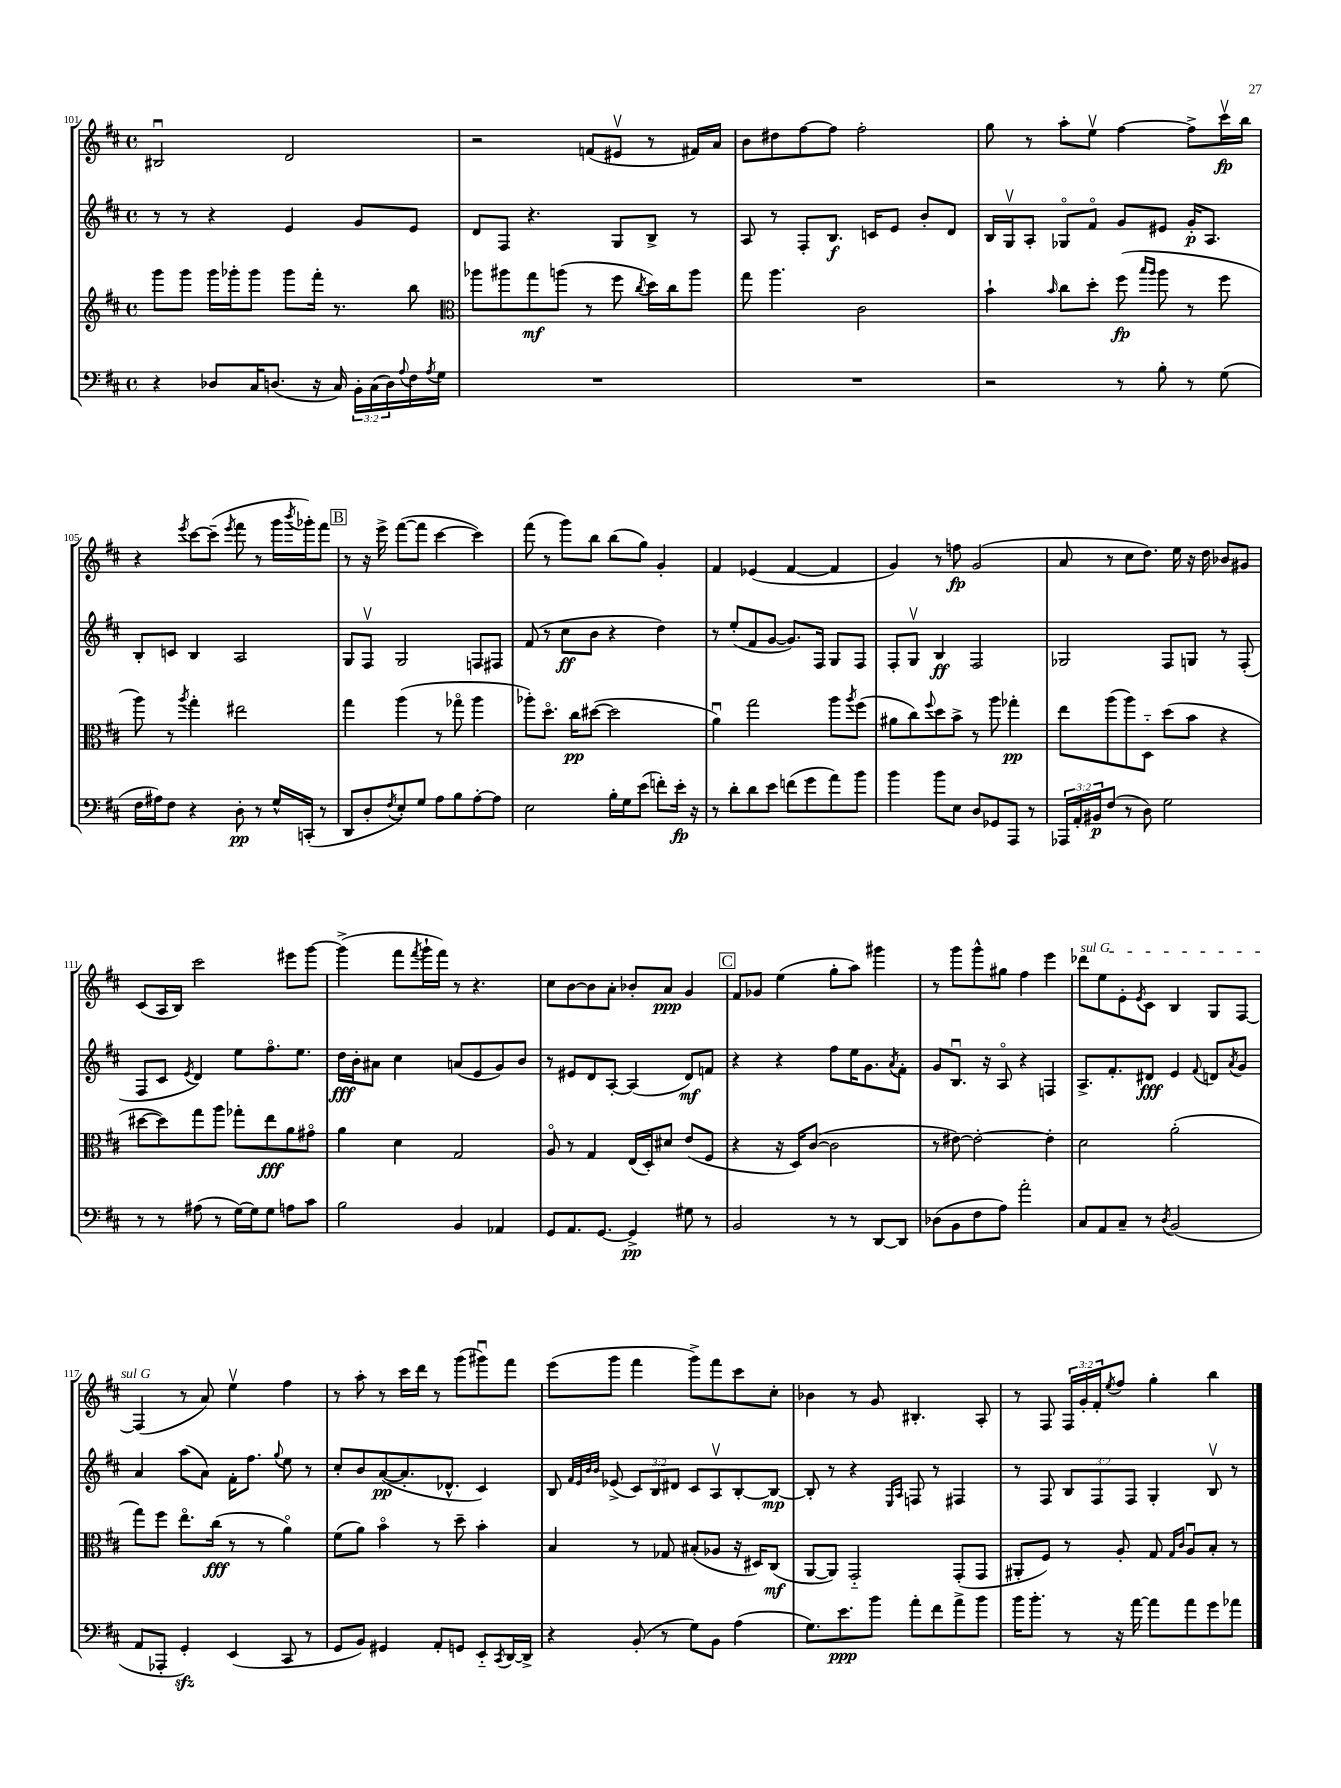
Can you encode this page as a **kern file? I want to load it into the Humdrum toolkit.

**kern	**dynam	**kern	**dynam	**kern	**dynam	**kern	**dynam
*part4	*part4	*part3	*part3	*part2	*part2	*part1	*part1
*staff4	*staff4	*staff3	*staff3	*staff2	*staff2	*staff1	*staff1
*clefF4	*	*clefG2	*	*clefG2	*	*clefG2	*
*k[f#c#]	*	*k[f#c#]	*	*k[f#c#]	*	*k[f#c#]	*
*M4/4	*	*M4/4	*	*M4/4	*	*M4/4	*
*met(c)	*	*met(c)	*	*met(c)	*	*met(c)	*
=101	=101	=101	=101	=101	=101	=101	=101
4r	.	8ggg\L	.	8r	.	2B#Xu/	.
.	.	8ggg\J	.	8r	.	.	.
8D-X/L	.	16ggg\LL	.	4r	.	.	.
.	.	16ggg-X'\J	.	.	.	.	.
16C#/K	.	8ggg-\J	.	.	.	.	.
(8.Dn/J	.	.	.	.	.	.	.
.	.	8ggg-\L	.	4e/	.	2d/	.
16r	.	16fff#'\Jk	.	.	.	.	.
16C#/)	.	8.r	.	.	.	.	.
24BB'\LL	.	.	.	8g/L	.	.	.
(24C#\	.	.	.	.	.	.	.
24D\)	.	.	.	.	.	.	.
8qqA/	.	.	.	.	.	.	.
16F#\	.	8bb\	.	8e/J	.	.	.
8qA/	.	.	.	.	.	.	.
16G\JJ	.	.	.	.	.	.	.
=102	=102	=102	=102	=102	=102	=102	=102
*	*	*clefC3	*	*	*	*	*
1r	.	8aa-X\L	.	8d/L	.	2r	.
.	.	8aa#X\	.	8F#/J	.	.	.
.	.	8gg\	mf	4.r	.	.	.
.	.	(8aan\J	.	.	.	.	.
.	.	8r	.	.	.	(8fn/L	.
.	.	8ff#\	.	8G/L	.	8e#Xv/J	.
.	.	8qcc#/	.	.	.	.	.
.	.	16dd\LL)	.	8B^/J	.	8r	.
.	.	16cc#\J	.	.	.	.	.
.	.	8aa\J	.	8r	.	16f#X/LL)	.
.	.	.	.	.	.	16a/JJ	.
=103	=103	=103	=103	=103	=103	=103	=103
1r	.	8gg\	.	8A/	.	8b\L	.
.	.	4.aa\	.	8r	.	8dd#X\	.
.	.	.	.	8F#'/L	.	[8ff#\	.
.	.	.	.	8.B/J	f	8ff#\J]	.
.	.	2c#\	.	.	.	2ff#'\	.
.	.	.	.	16cn/KL	.	.	.
.	.	.	.	8e/J	.	.	.
.	.	.	.	8b'/L	.	.	.
.	.	.	.	8d/J	.	.	.
=104	=104	=104	=104	=104	=104	=104	=104
2r	.	4b`\	.	16B/LL	.	8gg\	.
.	.	.	.	16Gv/J	.	.	.
.	.	.	.	8A'/J	.	8r	.
.	.	16qqb/	.	.	.	.	.
.	.	8cc#\L	.	8G-X/L	.	8aa'\L	.
.	.	8dd'\J	.	8f#/J	.	8eev\J	.
8r	.	(8ff#\	fp	8g/L	.	[4ff#\	.
.	.	16qqbb/LL	.	.	.	.	.
.	.	16qqaa/JJ	.	.	.	.	.
8B'\	.	8aa\	.	8e#X/J	.	.	.
8r	.	8r	.	16g'/KL	p	8ff#^\L]	.
.	.	.	.	8.A/J	.	.	.
(8G\	.	8ff#\	.	.	.	16ccc#v\L	fp
.	.	.	.	.	.	16bb\JJ	.
!!LO:LB:g=z
=105	=105	=105	=105	=105	=105	=105	=105
16F#\LL	.	8aa\)	.	8B'/L	.	4r	.
16A#X\J)	.	.	.	.	.	.	.
8F#\J	.	8r	.	8cn/J	.	.	.
.	.	8qaa/	.	.	.	8qeee/	.
4r	.	4gg'\	.	4B/	.	[8ccc#\L	.
.	.	.	.	.	.	(8ccc#~\J]	.
.	.	.	.	.	.	8qeee/	.
8D'\	pp	2ee#X\	.	2A/	.	8fff#\	.
8r	.	.	.	.	.	8r	.
16G^^/LL	.	.	.	.	.	16ggg\LL	.
.	.	.	.	.	.	8qbbb/	.
(16CCn'/JJ	.	.	.	.	.	16ggg-X'\J)	.
8r	.	.	.	.	.	8fff#\J	.
!!LO:REH:place=s1:t=B
=106	=106	=106	=106	=106	=106	=106	=106
8DD/L	.	4gg\	.	8G/L	.	8r	.
8D'/	.	.	.	8F#v/J	.	16r	.
.	.	.	.	.	.	16eee^\	.
8qF#/	.	.	.	.	.	.	.
8E'/)	.	(4aa\	.	2G/	.	([8fff#\L	.
8G/J	.	.	.	.	.	8fff#\J]	.
8A\L	.	8r	.	.	.	[4ccc#\	.
8B\	.	8gg-X\	.	.	.	.	.
[8A'\	.	4aa\	.	8Fn/L	.	4ccc#\])	.
8A\J]	.	.	.	8F#X/J	.	.	.
=107	=107	=107	=107	=107	=107	=107	=107
2E\	.	8aa-X'\L)	.	(8f#/	.	(8fff#\	.
.	.	8.dd\J	.	8r	.	8r	.
.	.	.	.	8cc#\L	ff	8ggg\L)	.
.	.	16cc#\KL	pp	.	.	.	.
.	.	([8dd#X\J	.	8b\J	.	8bb\J	.
16B'\LL	.	2dd#\]	.	4r	.	(8bb\L	.
16G\J	.	.	.	.	.	.	.
(8e\J	.	.	.	.	.	8gg\J)	.
8fn'\L)	.	.	.	4dd\)	.	4g'/	.
16e'\Jk	fp	.	.	.	.	.	.
16r	.	.	.	.	.	.	.
=108	=108	=108	=108	=108	=108	=108	=108
8r	.	4au\)	.	8r	.	4f#/	.
8d'\L	.	.	.	(8ee'/L	.	.	.
8d\	.	2gg\	.	8f#/	.	(4e-X/	.
8e\J	.	.	.	[8g/J	.	.	.
(8fn\L	.	.	.	8.g/L])	.	[4f#/	.
8g\	.	.	.	.	.	.	.
.	.	.	.	16F#/Jk	.	.	.
8a\)	.	8aa\L	.	8G/L	.	4f#/]	.
.	.	8qaa/	.	.	.	.	.
8b\J	.	(8ff#\J	.	8F#/J	.	.	.
=109	=109	=109	=109	=109	=109	=109	=109
4b\	.	8a#X\L	.	8F#'/L	.	4g/)	.
.	.	8cc#\)	.	8Gv/J	.	.	.
.	.	8qqff#/	.	.	.	.	.
8b\L	.	8dd\	.	4B/	ff	8r	.
8E\J	.	8b^\J	.	.	.	8ffn\	fp
8D/L	.	8r	.	2F#/	.	(2g/	.
8GG-X/	.	8aa\	.	.	.	.	.
8AAA/J	.	4gg-X'\	pp	.	.	.	.
8r	.	.	.	.	.	.	.
=110	=110	=110	=110	=110	=110	=110	=110
24AAA-X/LL	.	8ee\L	.	2G-X/	.	8a/	.
24AA'/	.	.	.	.	.	.	.
24BB#X/J	p	.	.	.	.	.	.
(8F#/J	.	(8aa\	.	.	.	8r	.
8r	.	8aa\)	.	.	.	8cc#\L	.
8D\)	.	8D\J	.	.	.	8.dd\J)	.
2G\	.	(8dd\L	.	8F#/L	.	.	.
.	.	.	.	.	.	16ee\	.
.	.	8b\J	.	8Gn/J	.	16r	.
.	.	.	.	.	.	16dd\	.
.	.	4r	.	8r	.	8b-X/L	.
.	.	.	.	(8F#'/	.	8g#X/J	.
!!LO:LB:g=z
=111	=111	=111	=111	=111	=111	=111	=111
8r	.	[8dd#X\L	.	8F#/L	.	(8c#/L	.
8r	.	8dd#\])	.	8c#/J	.	16A/L	.
.	.	.	.	.	.	16B/JJ)	.
.	.	.	.	8qe/	.	.	.
(8A#X\	.	8gg\	.	4d/)	.	2ccc#\	.
8r	.	8aa\J	.	.	.	.	.
[16G\LL)	.	8gg-X'\L	.	8ee\L	.	.	.
16G\J]	.	.	.	.	.	.	.
8G\J	.	8ee\	fff	8.ff#\	.	.	.
8An\L	.	8a\	.	.	.	8eee#X\L	.
.	.	.	.	8.ee\J	.	.	.
8c#\J	.	8g#X\J	.	.	.	[8ggg\J	.
=112	=112	=112	=112	=112	=112	=112	=112
2B\	.	4a\	.	16dd\LL	fff	(4ggg^\]	.
.	.	.	.	16b'\J	.	.	.
.	.	.	.	8a#X\J	.	.	.
.	.	4d\	.	4cc#\	.	8fff#\L	.
.	.	.	.	.	.	8qfff#/	.
.	.	.	.	.	.	16ggg`\L	.
.	.	.	.	.	.	16fff#\JJ)	.
4BB/	.	2G/	.	(8an/L	.	8r	.
.	.	.	.	8e/	.	4.r	.
4AA-X/	.	.	.	8g/)	.	.	.
.	.	.	.	8b/J	.	.	.
=113	=113	=113	=113	=113	=113	=113	=113
8GG/L	.	8A/	.	8r	.	8cc#\L	.
8.AA/	.	8r	.	8e#X/L	.	[8b\	.
.	.	4G/	.	8d/	.	8b\]	.
[8.GG/J	.	.	.	.	.	.	.
.	.	.	.	[8A'/J	.	8a'\J	.
4GG^/]	pp	(16E/LL	.	(4A/]	.	8b-X'/L	.
.	.	16D'/J)	.	.	.	.	.
.	.	8d#X/J	.	.	.	8a/J	ppp
8G#X\	.	(8e/L	.	8d/L)	mf	4g/	.
8r	.	8F#/J	.	8fn/J	.	.	.
!!LO:REH:place=s1:t=C
=114	=114	=114	=114	=114	=114	=114	=114
2BB/	.	4r	.	4r	.	8f#/L	.
.	.	.	.	.	.	8g-X/J	.
.	.	16r	.	4r	.	(4ee\	.
.	.	16D/KL)	.	.	.	.	.
.	.	([8c#/J	.	.	.	.	.
8r	.	2c#\]	.	8ff#\L	.	8gg'\L	.
8r	.	.	.	16ee\K	.	8aa\J)	.
.	.	.	.	8.g\	.	.	.
[8DD/L	.	.	.	.	.	4ggg#X\	.
.	.	.	.	8qa/	.	.	.
8DD/J]	.	.	.	8f#'\J	.	.	.
=115	=115	=115	=115	=115	=115	=115	=115
(8D-X\L	.	8r	.	8g/L	.	8r	.
8BB\	.	[8e#X\)	.	8.Bu/J	.	8ggg\L	.
8F#\	.	2e#'\_	.	.	.	8ggg^^\	.
.	.	.	.	16r	.	.	.
8A\J)	.	.	.	8A/	.	8gg#X\J	.
2a'\	.	.	.	4r	.	4ff#\	.
.	.	4e#'\]	.	4Fn/	.	4eee\	.
=116	=116	=116	=116	=116	=116	=116	=116
!	!	!	!	!	!	!LO:TX:a:i:t=sul G	!
8C#/L	.	2d\	.	8.A^/L	.	8ddd-X\L	.
8AA/	.	.	.	.	.	8ee\	.
.	.	.	.	8.f#'/	.	.	.
8C#~/J	.	.	.	.	.	8e'\	.
.	.	.	.	.	.	8qe/	.
8r	.	.	.	8d#X/J	fff	8c#\J	.
8qD/	.	.	.	.	.	.	.
(2BB/	.	(2a'\	.	4e/	.	4B/	.
.	.	.	.	8qqf#/	.	.	.
.	.	.	.	8dn/L	.	8G/L	.
.	.	.	.	8qa/	.	.	.
.	.	.	.	8g/J	.	[8F#/J	.
!!LO:LB:g=z
=117	=117	=117	=117	=117	=117	=117	=117
8AA/L	.	8gg\L)	.	4a/	.	(4F#/]	.
8AAA-X'/J	.	8ff#\J	.	.	.	.	.
4GGzz'/)	.	8.ee\L	.	(8aa\L	.	8r	.
.	.	.	.	8a\J)	.	8a/)	.
.	.	(16cc#\Jk	fff	.	.	.	.
(4EE/	.	8r	.	16f#'\KL	.	4eev\	.
.	.	.	.	8.ff#\J	.	.	.
.	.	8r	.	.	.	.	.
.	.	.	.	8qqgg/	.	.	.
8CC#/	.	4a\)	.	8ee\	.	4ff#\	.
8r	.	.	.	8r	.	.	.
=118	=118	=118	=118	=118	=118	=118	=118
8GG/L	.	(8f#\L	.	8cc#'/L	.	8r	.
8BB/J)	.	8a\J)	.	8b/	.	8aa'\	.
4GG#X/	.	4b\	.	([8a/	pp	8r	.
.	.	.	.	8.a'/]	.	16ccc#\LL	.
.	.	.	.	.	.	16ddd\JJ	.
8AA'/L	.	8r	.	.	.	8r	.
.	.	.	.	8.d-X^^/J	.	.	.
8GGn/J	.	8dd~\	.	.	.	(8ggg\L	.
8EE/L	.	4b'\	.	4c#/)	.	8ggg#Xu\)	.
8qCC#/	.	.	.	.	.	.	.
[16DD/L	.	.	.	.	.	8fff#\J	.
16DD^/JJ]	.	.	.	.	.	.	.
=119	=119	=119	=119	=119	=119	=119	=119
4r	.	4B/	.	8B/	.	(8eee\L	.
.	.	.	.	32qqf#/LLL	.	.	.
.	.	.	.	32qqe/	.	.	.
.	.	.	.	32qqb/	.	.	.
.	.	.	.	32qqb/JJJ	.	.	.
.	.	.	.	(8e-X^/	.	8ggg\J	.
(8BB'/	.	8r	.	12c#/L)	.	4fff#\	.
.	.	.	.	12B/	.	.	.
8r	.	8G-X/	.	.	.	.	.
.	.	.	.	12d#X/J	.	.	.
8G\L)	.	(8B#X'/L	.	8c#/L	.	8ggg^\L)	.
8BB\J	.	8A-X/J	.	8Av/	.	8fff#\	.
(4A\	.	16r	.	[8B'/	.	8ccc#\	.
.	.	16D#X/KL)	.	.	.	.	.
.	.	(8C#/J	mf	8B/J_	mp	8cc#'\J	.
=120	=120	=120	=120	=120	=120	=120	=120
8.G\L)	.	[8AA/L	.	8B'/]	.	4b-X\	.
.	.	8AA/J])	.	8r	.	.	.
8.e\	ppp	.	.	.	.	.	.
.	.	2GG/	.	4r	.	8r	.
8b\J	.	.	.	.	.	8g/	.
.	.	.	.	16qqE/LL	.	.	.
.	.	.	.	16qqA/JJ	.	.	.
8a'\L	.	.	.	8Fn/	.	4.B#X'/	.
8f#\	.	.	.	8r	.	.	.
8a^\	.	(8GG'/L	.	4F#X/	.	.	.
8b\J	.	8GG/J	.	.	.	8A'/	.
=121	=121	=121	=121	=121	=121	=121	=121
16b\KL	.	8AA#X'/L	.	8r	.	8r	.
8.b'\J	.	.	.	.	.	.	.
.	.	8F#/J)	.	8F#/	.	8F#/	.
8r	.	8r	.	12B/L	.	24F#/LL	.
.	.	.	.	.	.	24g'/	.
.	.	.	.	12F#/	.	24f#'/J	.
.	.	.	.	.	.	8qee/	.
16r	.	8A'/	.	.	.	8ff#/J	.
.	.	.	.	12F#/J	.	.	.
[16a\	.	.	.	.	.	.	.
8a\L]	.	8G/	.	4G'/	.	4gg'\	.
.	.	16qqG/LL	.	.	.	.	.
.	.	16qqc#/JJ	.	.	.	.	.
8a\	.	8Au/L	.	.	.	.	.
8g\	.	8B'/J	.	8Bv/	.	4bb\	.
8a-X\J	.	8r	.	8r	.	.	.
==	==	==	==	==	==	==	==
*-	*-	*-	*-	*-	*-	*-	*-
